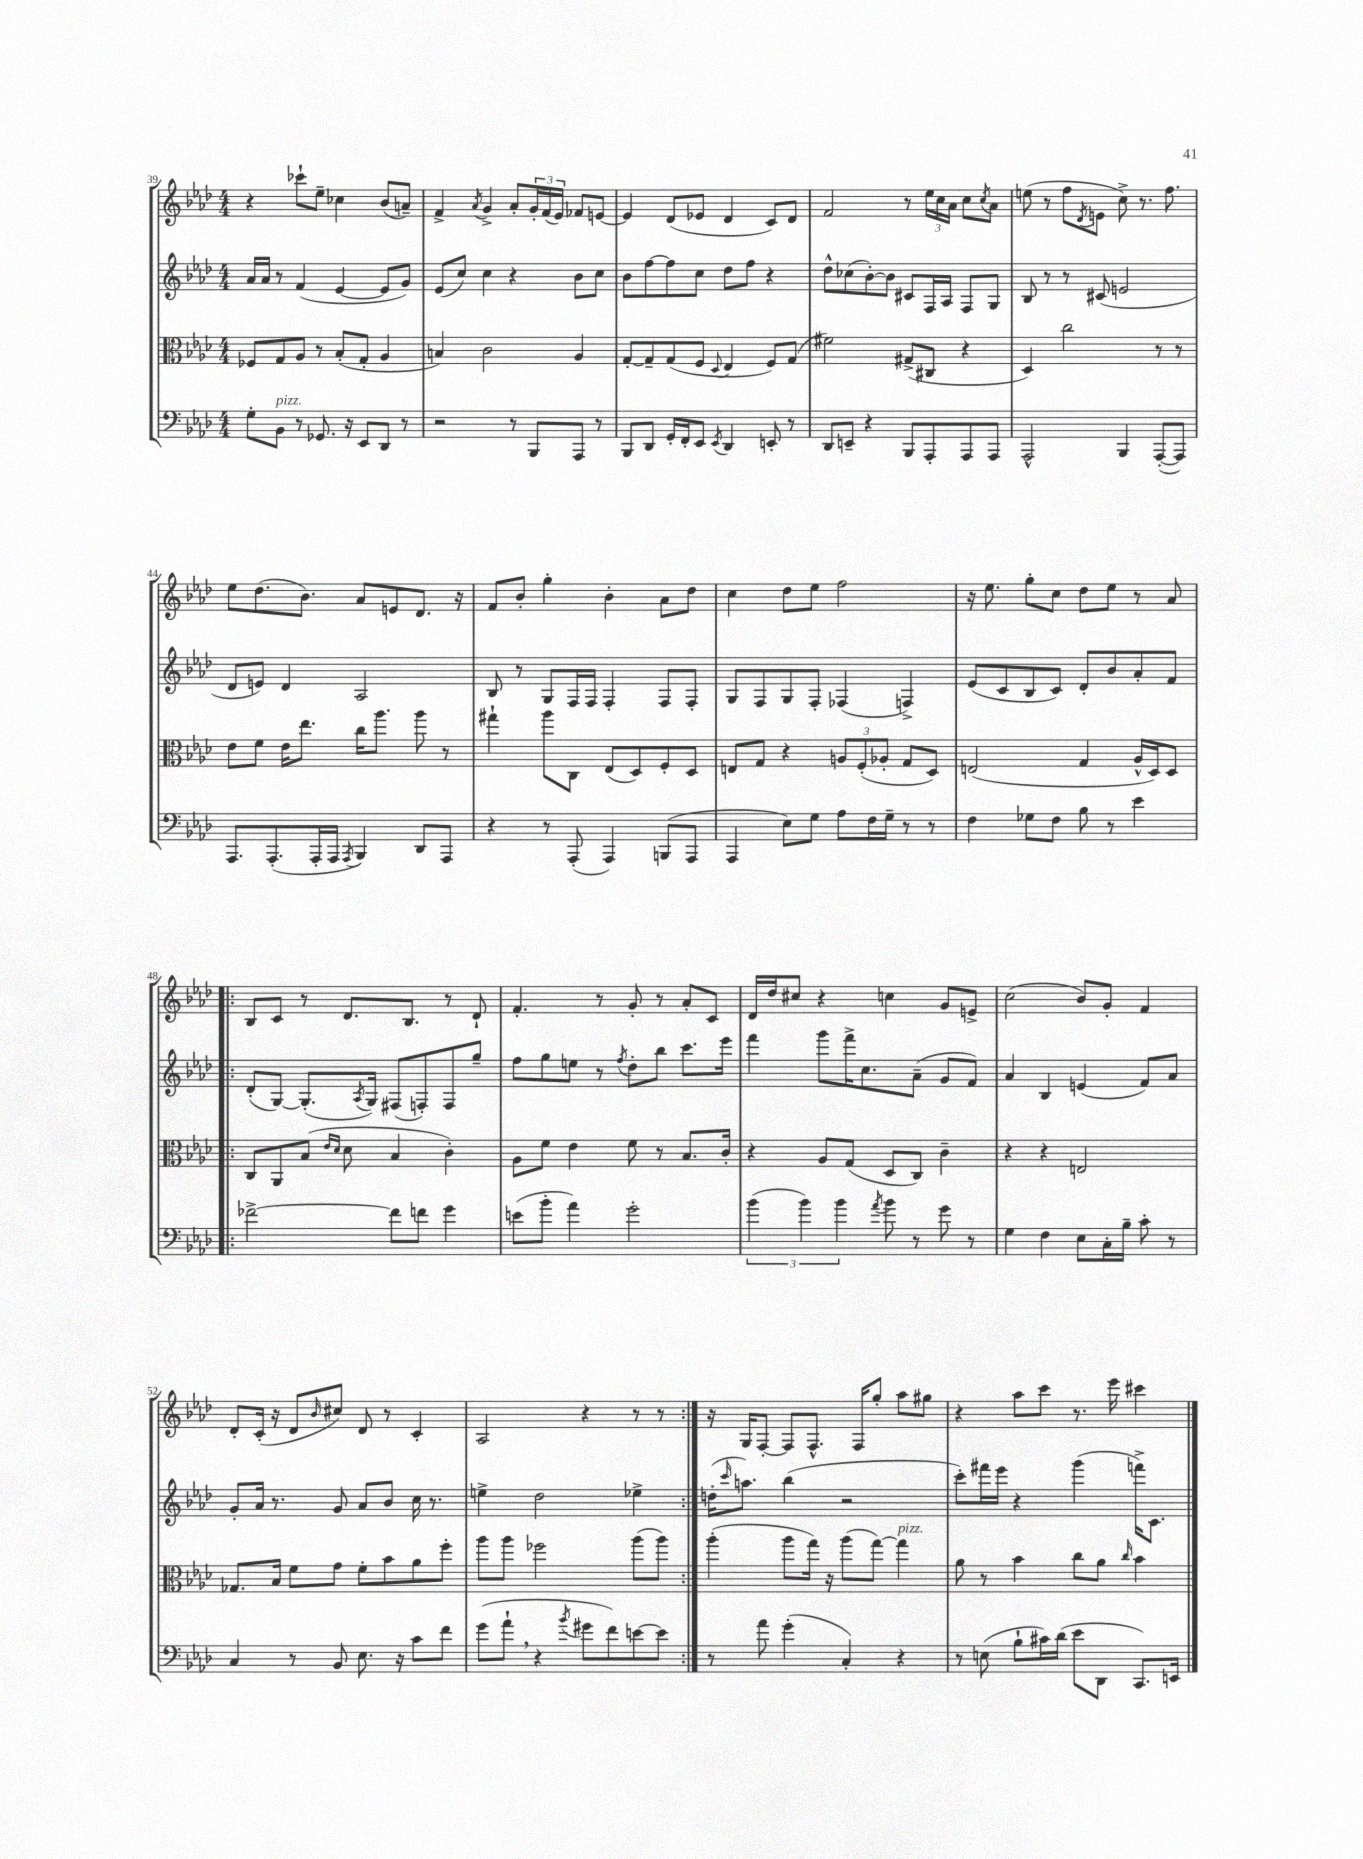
<<
\new StaffGroup <<
\new Staff = "s0" {
    \clef treble \key aes \major \numericTimeSignature \time 4/4
    r4 ces'''8-! ees''8-- ces''4 bes'8( a'8--) |
    f'4-> \acciaccatura { aes'8 } g'4-> aes'8-. \tuplet 3/2 { g'16-. f'16( ees'16) } fes'8 e'8~ |
    e'4 des'8( ees'8 des'4 c'8) des'8 |
    f'2 r8 \tuplet 3/2 { ees''16 c''16 aes'16 } c''8 \acciaccatura { c''8 } aes'8 |
    e''8( r8 f''8 \acciaccatura { des'8 } e'8 c''8->) r8. f''8. |
    ees''8 des''8.( bes'8.) aes'8 e'8 des'8. r16 |
    f'8 bes'8-. g''4-. bes'4-. aes'8 des''8 |
    c''4 des''8 ees''8 f''2 |
    r16 ees''8. g''8-. c''8 des''8 ees''8 r8 aes'8 |
    \repeat volta 2 { bes8 c'8 r8 des'8. bes8. r8 des'8-! |
    f'4.-. r8 g'8-. r8 aes'8-. c'8 |
    des'16 des''16 cis''8 r4 c''4 g'8 e'8-> |
    c''2( bes'8) g'8-. f'4 |
    des'8-. c'16-.( r16 des'8 \grace { bes'16 } cis''8) des'8 r8 c'4-. |
    aes2 r4 r8 r8 | }
    r16 g16 f8~-. f8 f8.-^ f16 g''8-. aes''8 gis''8 |
    r4 aes''8 c'''8 r8. ees'''16 cis'''4 \bar "|." |
}
\new Staff = "s1" {
    \clef treble \key aes \major \numericTimeSignature \time 4/4
    aes'16 aes'16 r8 f'4( ees'4~ ees'8 g'8) |
    ees'8( c''8) c''4 r4 bes'8 c''8 |
    bes'8 f''8~ f''8 c''8 des''8 f''8 r4 |
    des''8-^ ces''8( bes'8~-.) bes'8 cis'8 f16 aes16 f8 g8 |
    bes8 r8 r8 cis'8( e'2 |
    des'8 e'8) des'4 aes2 |
    bes8 r8 g8 f16 f16 f4-. f8 f8-. |
    g8 f8 g8 f8-. fes4( f4->) |
    ees'8( c'8 bes8 c'8) des'8-. bes'8 aes'8-. f'8 |
    \repeat volta 2 { des'8-.( g8~) g8.-.( \acciaccatura { aes8 } g16) fis8( f8-.) f8 g''8-- |
    f''8 g''8 e''8 r8 \acciaccatura { f''8 } des''8-. bes''8 c'''8. ees'''16 |
    f'''4 g'''8 f'''16-> c''8. aes'8--( g'8 f'8) |
    aes'4 bes4 e'4( f'8) aes'8 |
    g'8-. aes'16 r8. g'8 aes'8 bes'8 c''16 r8. |
    e''4-> des''2 ees''4-> | }
    d''16-.( \grace { c'''16 } a''8.) bes''4( r2 |
    c'''8-.) fis'''16 ees'''16 r4 g'''4( f'''16->) c'8. \bar "|." |
}
\new Staff = "s2" {
    \clef alto \key aes \major \numericTimeSignature \time 4/4
    fes8 g8 aes8 r8 bes8-.( g8-. aes4 |
    b4) c'2 aes4 |
    g8~-. g8-- g8( f8 \appoggiatura { des8 } ees4 f8) g8( |
    fis'2) gis8->( cis8 r4 |
    des4) c''2 r8 r8 |
    ees'8 f'8 ees'16 ees''8. c''16 aes''8. aes''8 r8 |
    gis''4-! aes''8 c8 ees8( des8) f8-. des8 |
    e8 g8 r4 \tuplet 3/2 { a8 f8-.( aes8-. } g8 des8) |
    e2( g4 aes16-^ des16) des8 |
    \repeat volta 2 { c8 aes,8 bes8( \grace { ees'16 des'16 } des'8 bes4 c'4-.) |
    aes8 f'8 ees'4 f'8 r8 bes8. c'16-. |
    r4 aes8 g8( des8 c8) c'4-- |
    r4 r4 e2 |
    ges8. bes16 f'8 g'8 f'8-. bes'8 aes'8 f''8-. |
    aes''8 aes''8 fes''2 aes''8( aes''8) | }
    aes''4-.( aes''8 g''16) r16 aes''8( g''8~) g''4^\markup { \italic "pizz." } |
    aes'8 r8 bes'4 c''8 aes'8 \grace { c''16 } bes'4 \bar "|." |
}
\new Staff = "s3" {
    \clef bass \key aes \major \numericTimeSignature \time 4/4
    g8-. bes,8^\markup { \italic "pizz." } r8 ges,8. r16 ees,8 des,8 r8 |
    r2 r8 bes,,8 aes,,8 r8 |
    bes,,8 des,8 g,16-. f,16-. ees,8 \acciaccatura { ees,8 } des,4 e,8-. r8 |
    des,8 e,8-- r4 bes,,8 aes,,8-. aes,,8 aes,,8 |
    aes,,2-^ bes,,4 aes,,8~-.( aes,,8) |
    aes,,8. aes,,8.-.( aes,,16-. aes,,16 \acciaccatura { aes,,8 } bes,,4) des,8 aes,,8 |
    r4 r8 aes,,8-.( aes,,4) b,,8( aes,,8 |
    aes,,4 ees8) g8 aes8 f16 g16-- r8 r8 |
    f4 ges8 f8 bes8 r8 ees'4 |
    \repeat volta 2 { fes'2~-> fes'8 f'8 g'4 |
    e'8( bes'8-. aes'4) g'2-. |
    \tuplet 3/2 { bes'4( bes'4) bes'4 } \acciaccatura { aes'8 } bes'8 r8 g'8 r8 |
    g4 f4 ees8 c16-. bes16-- c'8-. r8 |
    c4 r8 bes,8 ees8. r16 c'8 f'8 |
    g'8( aes'8-! \breathe r4 \acciaccatura { bes'8 } gis'8 f'8) e'8~ e'8 | }
    r8 aes'8 g'4-.( c4-.) r4 |
    r8 e8( bes8-! cis'16) des'16( ees'8 des,8 c,8.) e,16 \bar "|." |
}
>>
>>
\layout { \context { \Score currentBarNumber = #39 } }
